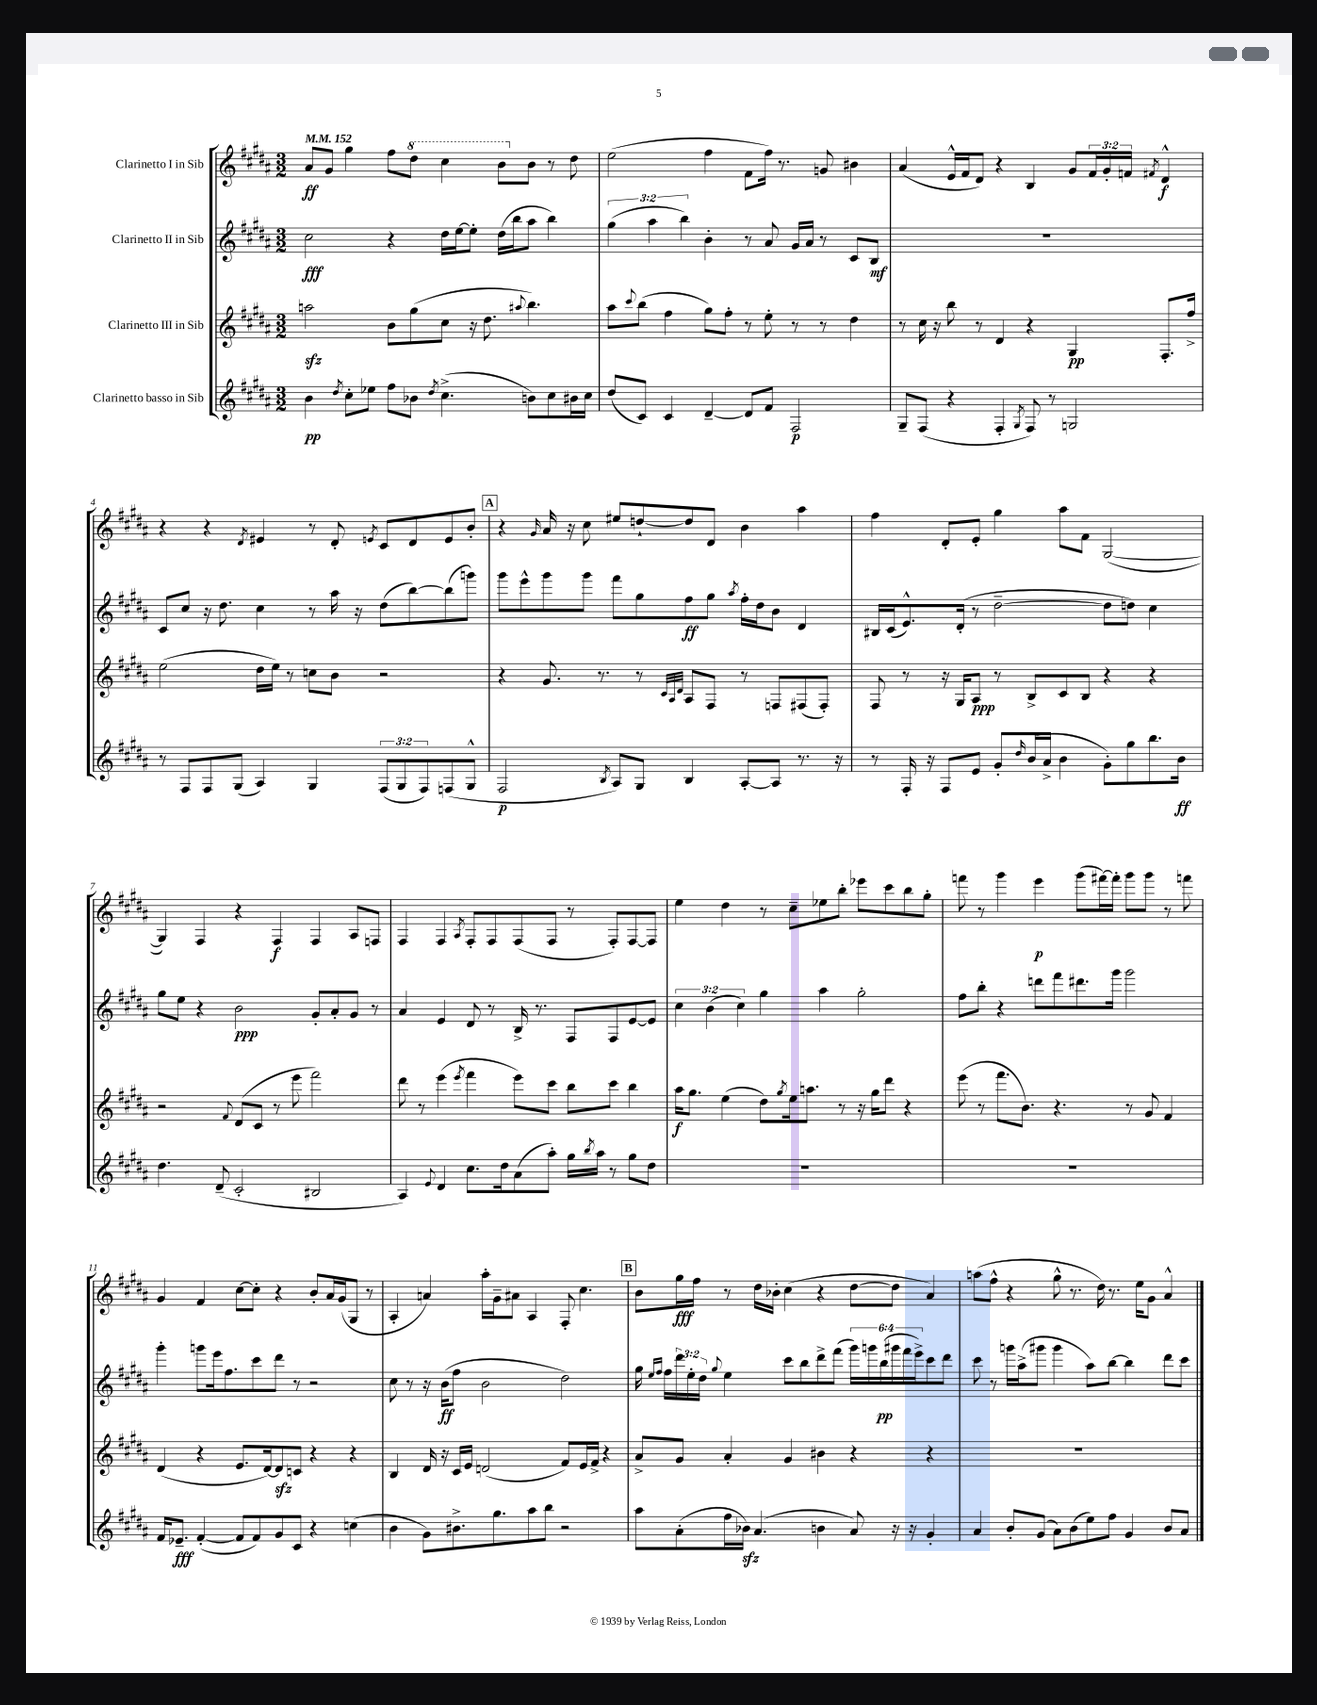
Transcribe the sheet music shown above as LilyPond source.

<<
\new StaffGroup <<
\new Staff = "s0" \with { instrumentName = "Clarinetto I in Sib" } {
    \clef treble \key b \major \numericTimeSignature \time 3/2 \override Staff.TupletNumber.text = #tuplet-number::calc-fraction-text \tempo 4 = 152
    ais'8\ff gis'8 gis''4 fis''8 \ottava #1 dis'''8 cis'''4 b''8 \ottava #0 b'8 r8 dis''8 |
    e''2( fis''4 fis'8 fis''16) r8. g'8 bis'4 |
    ais'4( e'16-^ fis'16 dis'8) r4 b4 gis'8 \tuplet 3/2 { fis'16 gis'16-. f'16 } \acciaccatura { fis'8 } dis'4-^\f |
    r4 r4 \acciaccatura { dis'8 } eis'4 r8 dis'8-. \acciaccatura { e'8 } cis'8 dis'8 e'8 b'8-. |
    \mark \markup { \box "A" } r4 \grace { gis'16 } ais'16 r16 cis''8 eis''8 d''8~-! d''8 dis'8 b'4 ais''4 |
    fis''4 dis'8-. e'8-. gis''4 ais''8 fis'8 gis2~( |
    gis4) fis4 r4 fis4\f fis4 ais8 f8 |
    fis4 fis4 \acciaccatura { ais8 } fis8-. fis8 fis8( fis8 r8 fis8-.) fis8~ fis8 |
    e''4 dis''4 r8 cis''8-- ees''8 b''8-. ees'''8 cis'''8 b''8 gis''8-. |
    f'''8 r8 gis'''4 e'''4\p gis'''8( fis'''16~) fis'''16-. gis'''8 gis'''8 r8 f'''8 |
    gis'4 fis'4 cis''8~ cis''8-. r4 b'8-. ais'16 gis'16( gis8 r8 |
    ais4-. a'4) ais''16-. gis'16-- ais'8 ais4 fis8-. cis''4. |
    \mark \markup { \box "B" } b'8 gis''16\fff fis''16 r8 dis''16 bes'16-. cis''4( r4 dis''8~ dis''8 ais'4) |
    a''8( fis''8-^ r4 gis''8-^ r8. dis''16) r8. e''16 gis'8 ais'4-^ \bar "|." |
}
\new Staff = "s1" \with { instrumentName = "Clarinetto II in Sib" } {
    \clef treble \key b \major \numericTimeSignature \time 3/2 \override Staff.TupletNumber.text = #tuplet-number::calc-fraction-text
    cis''2\fff r4 dis''16 e''16~ e''8-. dis''16( b''16 ais''8 b''4) |
    \tuplet 3/2 { gis''4( ais''4 b''4) } b'4-. r8 ais'8 gis'16 ais'16 r8 cis'8 b8\mf |
    R1. |
    cis'8 cis''8 r16 dis''8. cis''4 r8 ais''16 r16 dis''8( b''8~) b''8( g'''8) |
    \mark \markup { \box "A" } gis'''8 e'''8-^ gis'''8 gis'''8 fis'''8 gis''8 fis''8\ff gis''8 \acciaccatura { ais''8 } fis''16-. dis''16 b'8 dis'4 |
    bis16 cis'16( e'8.-^) dis'16-.( r8 dis''2~-- dis''8 d''8) cis''4 |
    gis''8 e''8 r4 b'2\ppp gis'8-. ais'8-. gis'8 r8 |
    ais'4 e'4 dis'8 r8 b16-> r8. fis8 fis8 e'8~ e'8 |
    \tuplet 3/2 { cis''4 b'4( cis''4) } gis''4 ais''4 gis''2-. |
    fis''8 b''8-. r4 d'''8 fis'''8 dis'''8. gis'''16 gis'''2 |
    gis'''4-. g'''8 e'''16 fis''8. cis'''8 dis'''8 r8 r2 |
    cis''8 r8 r16 b'16\ff( fis''8 b'2 dis''2) |
    \mark \markup { \box "B" } gis''16 \grace { e''16 fis''16 } fis''16 \tuplet 3/2 { dis'''16 e''16-. dis''16 } \appoggiatura { gis''8 } e''4 cis'''8 b''8 dis'''8-> fis'''8( \tuplet 6/4 { gis'''16) g'''16 b''16\pp( gis'''16 fis'''16 e'''16->) } cis'''8 dis'''8 |
    cis'''8 r8 g'''16 ais''16->( gis'''8 gis'''4 ais''8) b''8~ b''4 dis'''8 cis'''8 \bar "|." |
}
\new Staff = "s2" \with { instrumentName = "Clarinetto III in Sib" } {
    \clef treble \key b \major \numericTimeSignature \time 3/2
    a''2\sfz b'8 gis''8( cis''8 r16 dis''8. \appoggiatura { ais''8 } b''4.) |
    ais''8 \appoggiatura { cis'''8 } b''8( fis''4 gis''8) fis''8-. r8 e''8-. r8 r8 dis''4 |
    r8 cis''16 r16 b''8 r8 dis'4 r4 gis4\pp fis8.-. fis''16-> |
    e''2( dis''16 e''16) r8 c''8 b'8 r2 |
    \mark \markup { \box "A" } r4 gis'8. r8. r8 \grace { cis'32 ais32 dis'32 } ais8 fis8 r8 f8 fis8( fis8-.) |
    fis8 r8 r16 gis16 ais8\ppp r8 b8-> cis'8 b8 r4 r4 |
    r2 \appoggiatura { fis'8 } dis'8( cis'8 r8 e'''8 fis'''2) |
    dis'''8 r8 e'''4( \acciaccatura { e'''8 } fis'''4 e'''8) cis'''8 b''8 cis'''8 b''4 |
    ais''16\f gis''8. e''4( dis''8) \acciaccatura { gis''8 } e''16 a''8. r8 r16 gis''16 dis'''8 r4 |
    e'''8( r8 fis'''8. b'8.) r4. r8 gis'8 fis'4 |
    dis'4( r4 e'8. dis'16~) dis'8\sfz c'8 r4 r4 |
    b4 dis'16 r16 cis'16 e'16 d'2( fis'8) e'16 fis'16-> r4 |
    \mark \markup { \box "B" } ais'8-> gis'8 ais'4-. gis'4 bis'4 r4 r4 |
    R1. \bar "|." |
}
\new Staff = "s3" \with { instrumentName = "Clarinetto basso in Sib" } {
    \clef treble \key b \major \numericTimeSignature \time 3/2 \override Staff.TupletNumber.text = #tuplet-number::calc-fraction-text
    b'4\pp \acciaccatura { dis''8 } cis''8-. ees''8 fis''8 bes'8 \acciaccatura { dis''8 } cis''4.->( b'8) cis''8 bis'16 cis''16 |
    dis''8( cis'8) cis'4 dis'4~-- dis'8 fis'8 fis2\p |
    gis8-- fis8( r4 fis4-. \acciaccatura { gis8 } fis8) r8 g2 |
    r8 fis8 fis8 gis8( ais4) gis4 \tuplet 3/2 { fis8( gis8 fis8) } f8( gis8-^ |
    \mark \markup { \box "A" } fis2\p \acciaccatura { b8 } ais8) gis8 b4 ais8~-. ais8 r8. r16 |
    r8 fis16-. r16 fis8 e'8 gis'8-. \grace { dis''16 } b'16( ais'16-> b'4 gis'8-.) gis''8 b''8. b'16\ff |
    dis''4. dis'8--( cis'2-. bis2 |
    ais4) \appoggiatura { e'8 } dis'4 cis''8. dis''16 ais'8( ais''8-.) gis''16 \acciaccatura { b''8 } ais''16 r8 gis''8 dis''8 |
    R1. |
    R1. |
    fis'16 ees'8.--\fff fis'4~-.( fis'8 fis'8) gis'8 cis'8 r4 c''4( |
    b'4 gis'8) bis'8.-> gis''8. ais''8 b''8 r2 |
    \mark \markup { \box "B" } ais''8 ais'8-.( fis''16 bes'16\sfz) ais'4.( b'4 ais'8) r16 r16 gis'4-. |
    ais'4 b'8-. gis'8( ais'8) b'8( e''8) fis''8 gis'4 b'8 ais'8 \bar "|." |
}
>>
>>
